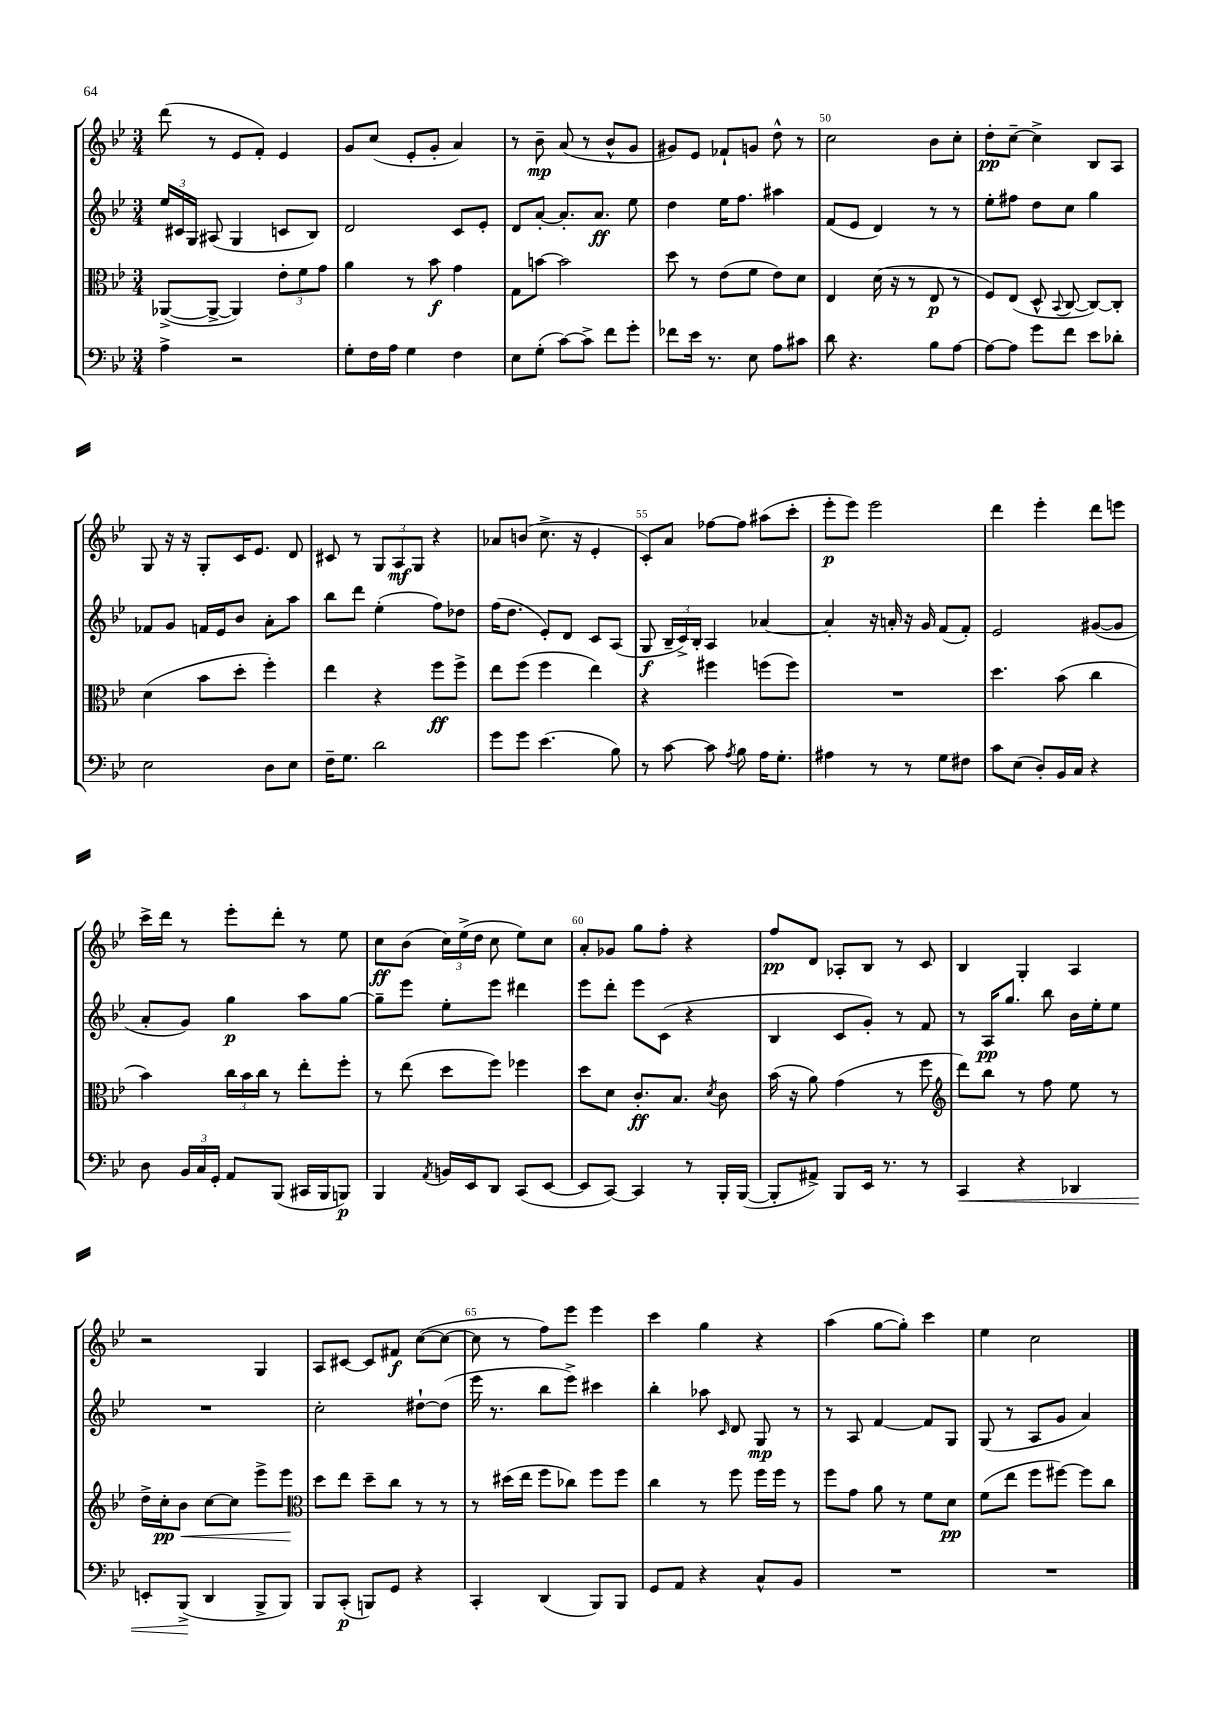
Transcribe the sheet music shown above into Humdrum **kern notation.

**kern	**kern	**kern	**kern
*staff4	*staff3	*staff2	*staff1
*clefF4	*clefC3	*clefG2	*clefG2
*k[b-e-]	*k[b-e-]	*k[b-e-]	*k[b-e-]
*M3/4	*M3/4	*M3/4	*M3/4
4A^	([8AA-^	24ee-	(8ddd
.	.	24c#	.
.	.	24G	.
.	8AA-^_	(8A#	8r
2r	4AA-])	4G	8e-
.	.	.	8f')
.	12e-'	8c	4e-
.	12f	.	.
.	.	8B-)	.
.	12g	.	.
=	=	=	=
8G'	4a	2d	8g
16F	.	.	(8cc
16A	.	.	.
4G	8r	.	8e-'
.	8b-	.	8g'
4F	4g	8c	4a)
.	.	8e-'	.
=	=	=	=
8E-	8G	8d	8r
(8G'	[8b	[8a'	8b-~
[8c)	2b]	8.a']	(8a
8c^]	.	.	8r
.	.	8.a	.
8f	.	.	8b-^^
8g'	.	8ee-	8g
=	=	=	=
8f-	8dd	4dd	8g#)
16e-	8r	.	8e-
8.r	.	.	.
.	(8e-	16ee-	8f-`
.	.	8.ff	.
8E-	8f	.	8g
8A	8e-)	4aa#	8dd^^
8c#	8d	.	8r
=	=	=	=
8d	4E-	(8f	2cc
4.r	.	8e-	.
.	(16d	4d)	.
.	16r	.	.
.	8r	.	.
8B-	8E-	8r	8b-
[8A	8r	8r	8cc'
=	=	=	=
8A_	8F)	8ee-'	8dd'
8A]	(8E-	8ff#	[8cc~
8g	8D^^	8dd	4cc^]
.	8qqBB-	.	.
8f	[8C	8cc	.
8e-	8C_)	4gg	8B-
8d-'	8C']	.	8A
=	=	=	=
2E-	(4d	8f-	8G
.	.	8g	16r
.	.	.	16r
.	8b-	16f	8G'
.	.	16e-	.
.	8dd'	8b-	16c
.	.	.	8.e-
8D	4ff')	8a'	.
8E-	.	8aa	8d
=	=	=	=
16F~	4ee-	8bb-	8c#
8.G	.	.	.
.	.	8ddd	8r
2d	4r	(4ee-'	12G
.	.	.	12A
.	.	.	12G
.	8ff	8ff)	4r
.	8ff^	8dd-	.
=	=	=	=
8g	8ee-	(16ff	8a-
.	.	8.dd	.
8g	(8ff	.	(8b
(4.e-	4ff	8e-')	8.cc^
.	.	8d	.
.	.	.	16r
.	4ee-)	8c	4e-'
8B-)	.	(8A	.
=	=	=	=
8r	4r	8G	8c')
[8c	.	24B-~	8a
.	.	24c^)	.
.	.	24B-'	.
8c]	4ff#	4A	[8ff-
8qA	.	.	.
8B-	.	.	8ff-]
16A	(8ff	[4a-	(8aa#
8.G'	.	.	.
.	8ff)	.	8ccc'
=	=	=	=
4A#	2.r	4a-']	8eee-'
.	.	.	8eee-)
8r	.	16r	2eee-
.	.	16a'	.
8r	.	16r	.
.	.	16g	.
8G	.	(8f	.
8F#	.	8f')	.
=	=	=	=
8c	4.dd	2e-	4ddd
(8E-	.	.	.
8D')	.	.	4eee-'
16BB-	(8b-	.	.
16C	.	.	.
4r	4cc	([8g#	8ddd
.	.	8g#]	8eee
=	=	=	=
8D	4b-)	8a'	16ccc^
.	.	.	16ddd
24BB-	.	8g)	8r
24C	.	.	.
24GG'	.	.	.
8AA	24cc	4gg	8eee-'
.	24b-	.	.
.	24cc	.	.
(8BBB-	8r	.	8ddd'
16CC#	8ee-'	8aa	8r
16BBB-	.	.	.
8BBB)	8ff'	[8gg	8ee-
=	=	=	=
4BBB-	8r	8gg~]	8cc
.	(8ee-	8eee-	(8b-
8qAA	.	.	.
16BB	8dd	8ee-'	24cc)
.	.	.	(24ee-^
16EE-	.	.	.
.	.	.	24dd
8DD	8ff)	8eee-	8cc
(8CC	4ff-	4ddd#	8ee-)
[8EE-	.	.	8cc
=	=	=	=
8EE-]	8dd	8eee-	8a'
[8CC)	8d	8ddd'	8g-
4CC]	8.c'	8eee-	8gg
.	.	(8c	8ff'
.	8.B-	.	.
8r	.	4r	4r
.	8qd	.	.
16BBB-'	8c	.	.
([16BBB-	.	.	.
=	=	=	=
8BBB-']	(16b-	4B-	8ff
.	16r	.	.
8AA#^)	8a)	.	8d
8BBB-	(4g	8c	8A-'
16EE-	.	8g')	8B-
8.r	.	.	.
.	8r	8r	8r
8r	8ff	8f	8c
=	=	=	=
*	*clefG2	*	*
4CC	8ddd)	8r	4B-
.	8bb-	16A	.
.	.	8.gg	.
4r	8r	.	4G'
.	8ff	8bb-	.
4DD-	8ee-	16b-	4A
.	.	16ee-'	.
.	8r	8ee-	.
=	=	=	=
8EE'	16dd^	2.r	2r
.	16cc'	.	.
(8BBB-^	8b-	.	.
4DD	[8cc	.	.
.	8cc]	.	.
8BBB-^	8eee-^	.	4G
8BBB-)	8eee-	.	.
=	=	=	=
*	*clefC3	*	*
8BBB-	8dd	2cc'	8A
(8CC'	8ee-	.	[8c#
8BBB)	8dd~	.	8c#]
8GG	8cc	.	8f#
4r	8r	[8dd#`	([8cc
.	8r	(8dd#]	8cc_
=	=	=	=
4CC'	8r	16eee-	8cc]
.	.	8.r	.
.	(16dd#	.	8r
.	16ee-	.	.
(4DD	8ff	8bb-	8ff)
.	8cc-)	8eee-^)	8eee-
8BBB-)	8ff	4ccc#	4eee-
8BBB-	8ff	.	.
=	=	=	=
8GG	4cc	4bb-'	4ccc
8AA	.	.	.
4r	8r	8aa-	4gg
.	.	16qqc	.
.	8ff	8d	.
8C^^	16ff	8G	4r
.	16ff	.	.
8BB-	8r	8r	.
=	=	=	=
2.r	8ff	8r	(4aa
.	8g	8A	.
.	8a	[4f	[8gg
.	8r	.	8gg'])
.	8f	8f]	4ccc
.	8d	8G	.
=	=	=	=
2.r	(8f	(8G	4ee-
.	8ee-	8r	.
.	8ff	8A	2cc
.	[8ff#)	8g	.
.	8ff#]	4a)	.
.	8cc	.	.
==	==	==	==
*-	*-	*-	*-
